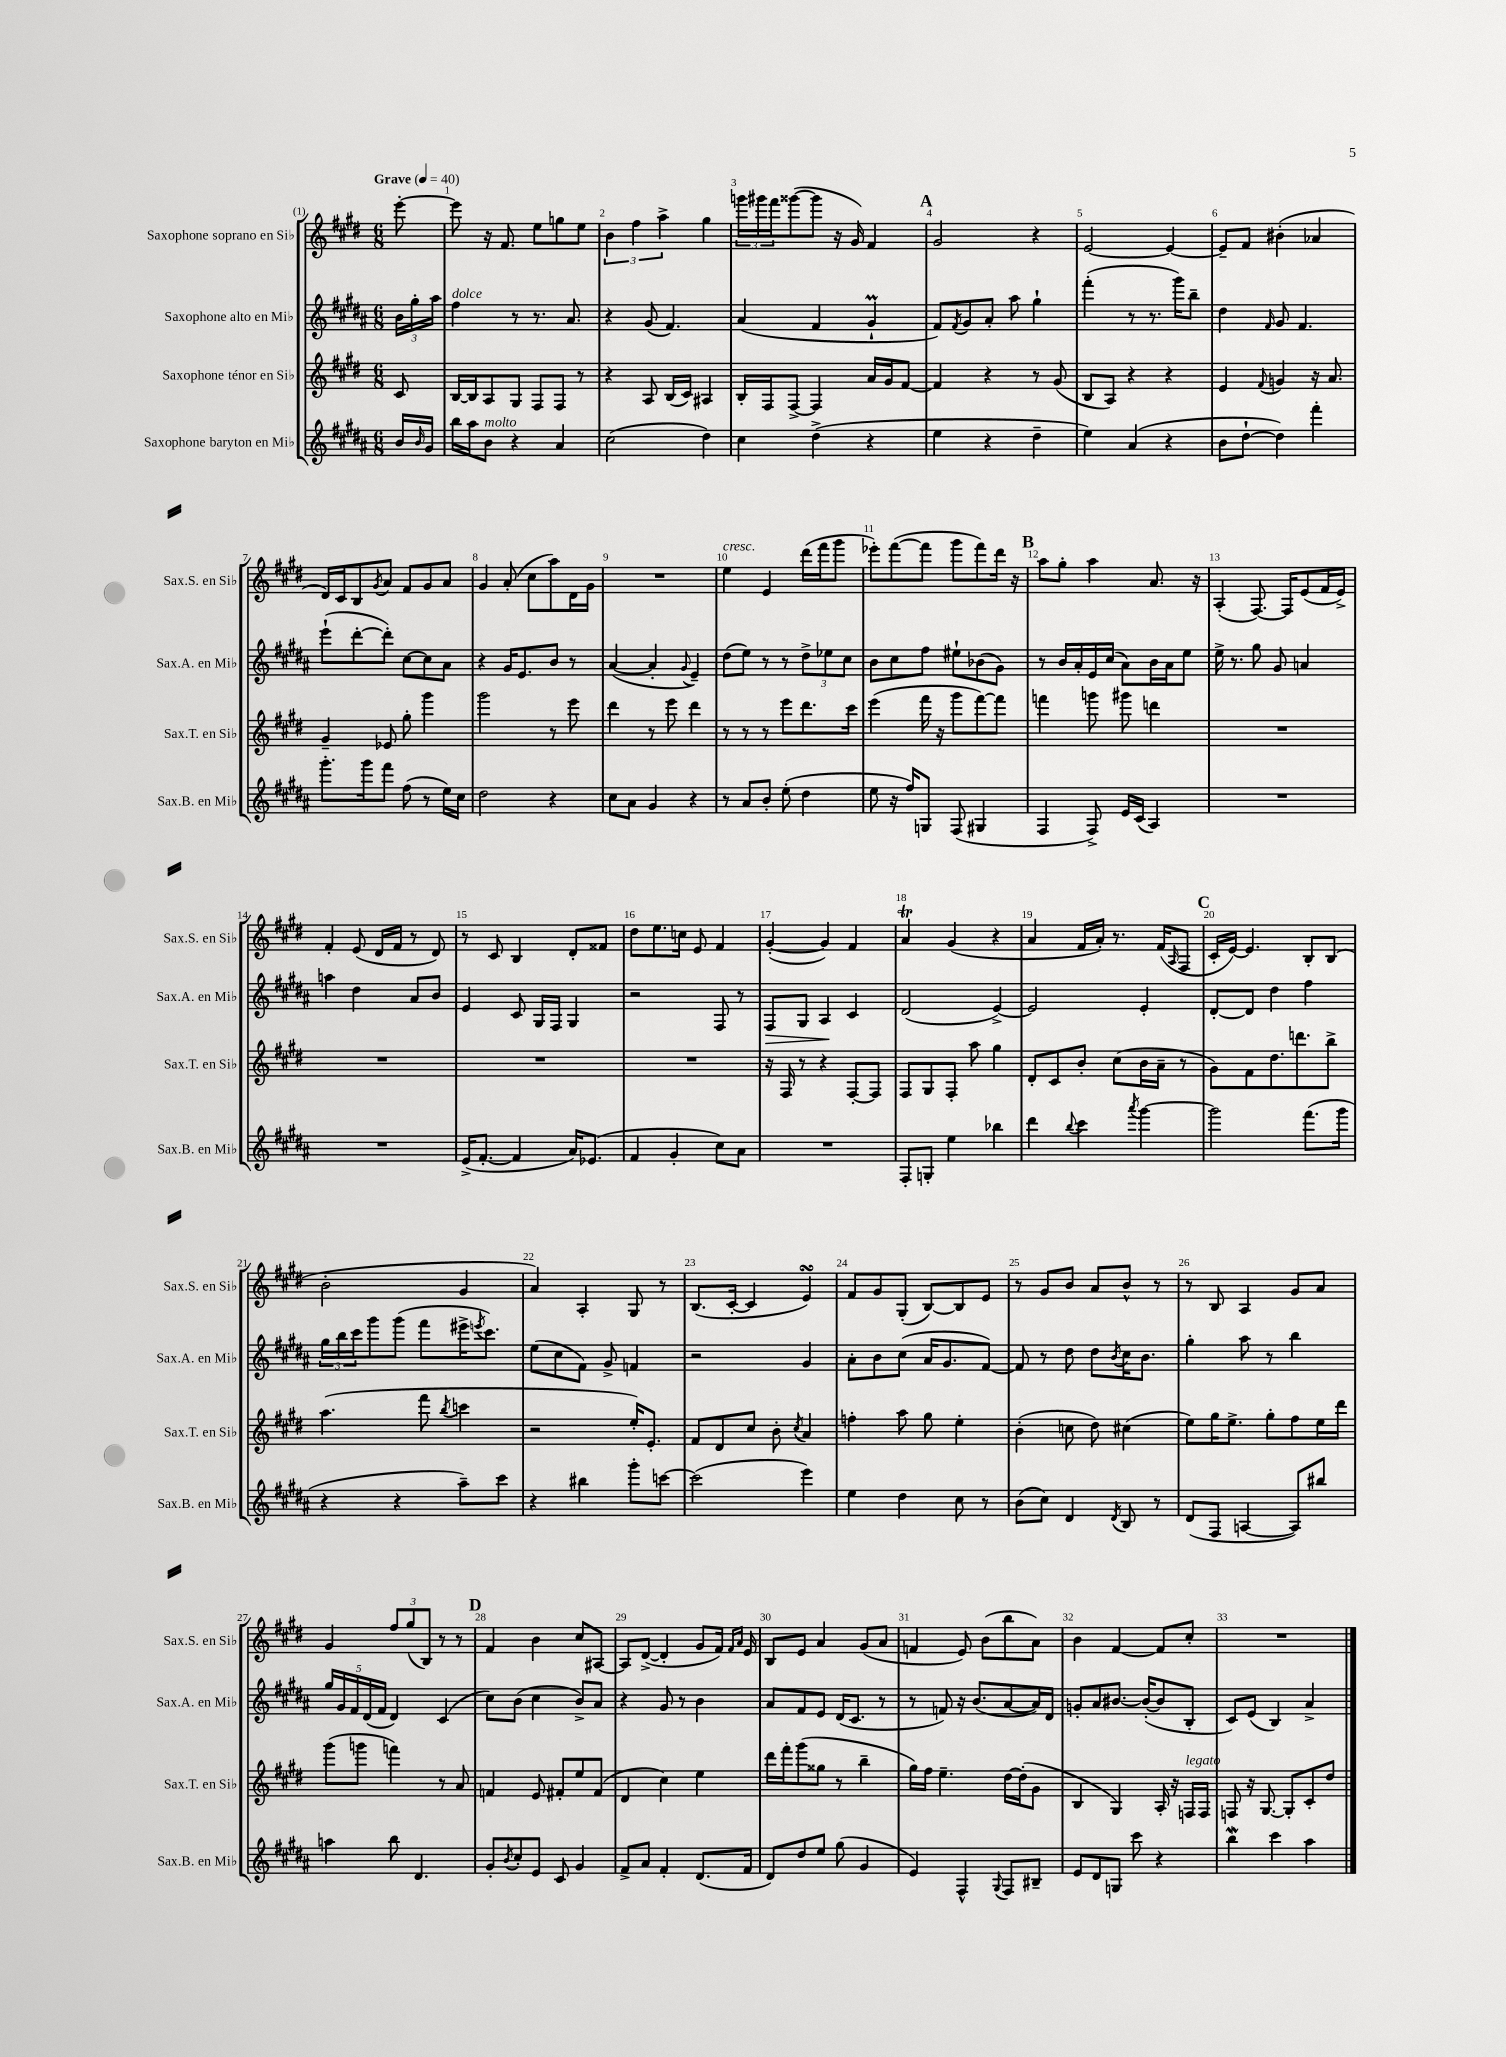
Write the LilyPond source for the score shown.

<<
\new StaffGroup <<
\new Staff = "s0" \with { instrumentName = "Saxophone soprano en Sib" shortInstrumentName = "Sax.S. en Sib" } {
    \clef treble \key e \major \numericTimeSignature \time 6/8 \partial 8 \tempo "Grave" 4 = 40
    e'''8~-. |
    e'''8 r16 fis'8. e''8 g''8 e''8 |
    \tuplet 3/2 { b'4 fis''4 a''4-> } gis''4 |
    \tuplet 3/2 { g'''16 gis'''16 fis'''16 } gisis'''8~( gisis'''8 r16 gis'16) fis'4 |
    \mark \markup { \bold "A" } gis'2 r4 |
    e'2~ e'4~ |
    e'8-- fis'8 bis'4-.( aes'4 |
    dis'16) cis'16 b8 \acciaccatura { gis'8 } a'8 fis'8 gis'8 a'8 |
    gis'4 a'8-.( cis''8 a''8) dis'16 gis'16 |
    R2. |
    e''4^\markup { \italic "cresc." } e'4 dis'''16( fis'''16 gis'''8 |
    ees'''8-.) fis'''8~( fis'''8 gis'''8 fis'''8) dis'''16 r16 |
    \mark \markup { \bold "B" } a''8 gis''8-. a''4 a'8. r16 |
    a4-.( fis8.~) fis16 e'8( fis'16 e'16->) |
    fis'4-. e'8( dis'16 fis'16 r8 dis'8) |
    r8 cis'8 b4 dis'8-. fisis'8 |
    dis''8 e''8. c''16 e'8 fis'4 |
    gis'4~-.( gis'4) fis'4 |
    a'4\trill gis'4( r4 |
    a'4 fis'16 a'16-.) r8. fis'16( \grace { a16 } fis8 |
    \mark \markup { \bold "C" } cis'16-. e'16~) e'4. b8-. b8( |
    b'2-. gis'4 |
    a'4) a4-. gis8 r8 |
    b8.( cis'16~-. cis'4 e'4\turn) |
    fis'8 gis'8 gis8-.( b8~) b8 e'8 |
    r8 gis'8 b'8 a'8 b'8-^ r8 |
    r8 b8 a4 gis'8 a'8 |
    gis'4 \tuplet 3/2 { fis''8 gis''8( b8) } r8 r8 |
    \mark \markup { \bold "D" } fis'4 b'4 cis''8 ais8~ |
    ais8 dis'8~->( dis'4-. gis'8 fis'16) \grace { fis'16 a'16 } e'16 |
    b8 e'8 a'4 gis'8( a'8 |
    f'4 e'8) b'8( b''8 a'8) |
    b'4 fis'4~ fis'8 cis''8-. |
    R2. \bar "|." |
}
\new Staff = "s1" \with { instrumentName = "Saxophone alto en Mib" shortInstrumentName = "Sax.A. en Mib" } {
    \clef treble \key b \major \numericTimeSignature \time 6/8 \partial 8
    \tuplet 3/2 { b'16 gis''16-. ais''16 } |
    fis''4^\markup { \italic "dolce" } r8 r8. ais'8. |
    r4 gis'8( fis'4.) |
    ais'4( fis'4 gis'4-!\prall |
    \mark \markup { \bold "A" } fis'8) \acciaccatura { fis'8 } gis'8 ais'8-. ais''8 gis''4-! |
    fis'''4-.( r8 r8. gis'''16) b''8-- |
    dis''4 \grace { fis'16 } gis'8 fis'4. |
    e'''8-!( dis'''8~-. dis'''8-.) cis''8~ cis''8 ais'8 |
    r4 gis'16 e'8. b'8 r8 |
    ais'4~( ais'4-. \appoggiatura { gis'8 } e'4--) |
    dis''8( e''8) r8 r8 \tuplet 3/2 { dis''8-> ees''8 cis''8 } |
    b'8 cis''8 fis''8 eis''8-! bes'8( gis'8) |
    \mark \markup { \bold "B" } r8 b'16 ais'16-. e'16 cis''16( ais'8) b'16 ais'16 e''8 |
    e''16-> r8. gis''8 gis'8 a'4 |
    a''4 dis''4 ais'8 b'8 |
    e'4 cis'8 gis16 fis16 gis4 |
    r2 fis8 r8 |
    fis8\> gis8 ais4\! cis'4 |
    dis'2( e'4~->) |
    e'2 e'4-. |
    \mark \markup { \bold "C" } dis'8~-. dis'8 dis''4 fis''4 |
    \tuplet 3/2 { gis''16 b''16 cis'''16 } gis'''8 gis'''8( fis'''8 eis'''16-> \acciaccatura { e'''8 } cis'''8.) |
    e''8( cis''8 fis'8) gis'8-> f'4 |
    r2 gis'4 |
    ais'8-. b'8 cis''8( ais'16 gis'8. fis'8~) |
    fis'8 r8 dis''8 dis''8 \acciaccatura { b'8 } cis''16 b'8. |
    gis''4-. ais''8 r8 b''4 |
    \tuplet 5/4 { gis''16 gis'16 fis'16 dis'16( fis'16 } dis'4) cis'4( |
    \mark \markup { \bold "D" } cis''8) b'8( cis''4 b'8->) ais'8 |
    r4 gis'8 r8 b'4 |
    ais'8 fis'8 e'8 dis'16( cis'8. r8 |
    r8 f'8) r16 b'8.( ais'8~ ais'16) dis'16 |
    g'8-. ais'8 bis'8.~ bis'16~-.( bis'8 b8-. |
    cis'8) e'8( b4) ais'4-> \bar "|." |
}
\new Staff = "s2" \with { instrumentName = "Saxophone ténor en Sib" shortInstrumentName = "Sax.T. en Sib" } {
    \clef treble \key e \major \numericTimeSignature \time 6/8 \partial 8
    cis'8 |
    b16~ b16 a8 gis8 fis8 fis8 r8 |
    r4 a8 b16( cis'16) ais4 |
    b16-. fis16 fis8~-> fis4 a'16 gis'16 fis'8~ |
    \mark \markup { \bold "A" } fis'4 r4 r8 gis'8( |
    b8 a8) r4 r4 |
    e'4 \appoggiatura { fis'8 } g'4 r16 a'8. |
    gis'4-- ees'8 gis''8-. gis'''4 |
    gis'''2 r8 e'''8 |
    dis'''4 r8 e'''8 dis'''4 |
    r8 r8 r8 e'''8 dis'''8. cis'''16 |
    e'''4( fis'''16 r16 gis'''8 fis'''8~) fis'''8 |
    \mark \markup { \bold "B" } f'''4 g'''8 gis'''8 d'''4 |
    R2. |
    R2. |
    R2. |
    R2. |
    r16 fis16 r8 r4 fis8~-. fis8 |
    fis8 gis8 fis8-. a''8 gis''4 |
    dis'8-. cis'8 b'8-. cis''8( b'16 a'16-- r8 |
    \mark \markup { \bold "C" } gis'8) fis'8 dis''8. d'''8. b''8-> |
    a''4.( fis'''8 \acciaccatura { b''8 } c'''4 |
    r2 e''16-.) e'8.-. |
    fis'8 dis'8 cis''8 b'8-. \acciaccatura { cis''8 } a'4 |
    f''4-. a''8 gis''8 e''4-. |
    b'4-.( c''8 dis''8) cis''4( |
    e''8) gis''16 e''8.-> gis''8-. fis''8 e''16 dis'''16 |
    gis'''8( g'''8 f'''4) r8 a'8 |
    \mark \markup { \bold "D" } f'4 e'8 fis'8-. e''8 fis'8( |
    dis'4 cis''4) e''4 |
    dis'''16 fis'''16-. gis'''8( gisis''8 r8 b''4-- |
    gis''16) fis''16 e''4.-- dis''16~ dis''16-.( gis'8 |
    b4 gis4) a16-. r16 f16^\markup { \italic "legato" } f16 |
    f8 r16 gis8.~ gis8-. cis'8-. dis''8 \bar "|." |
}
\new Staff = "s3" \with { instrumentName = "Saxophone baryton en Mib" shortInstrumentName = "Sax.B. en Mib" } {
    \clef treble \key b \major \numericTimeSignature \time 6/8 \partial 8
    b'16 \grace { b'16 } gis'16 |
    b''16 ais''16 b'8^\markup { \italic "molto" } r4 ais'4 |
    cis''2( dis''4) |
    cis''4 dis''4->( r4 |
    \mark \markup { \bold "A" } e''4 r4 dis''4-- |
    e''4) ais'4( r4 |
    b'8 dis''8~-! dis''4) fis'''4-. |
    gis'''8.-. gis'''16 fis'''8 fis''8( r8 e''16) cis''16 |
    dis''2 r4 |
    cis''8 ais'8 gis'4 r4 |
    r8 ais'8 b'8-. e''8-.( dis''4 |
    e''8 r16 fis''16) g8 fis8( gis4 |
    \mark \markup { \bold "B" } fis4 fis8->) e'16 cis'16( ais4) |
    R2. |
    R2. |
    e'16->( fis'8.~-. fis'4 ais'16) ees'8.( |
    fis'4 gis'4-. cis''8) ais'8 |
    R2. |
    fis8-. g8-. e''4 bes''4 |
    dis'''4 \appoggiatura { b''8 } cis'''4 \acciaccatura { ais'''8 } gis'''4~ |
    \mark \markup { \bold "C" } gis'''2 fis'''8.( gis'''16 |
    r4 r4 ais''8--) cis'''8 |
    r4 bis''4 gis'''8-. c'''8~ |
    c'''2( e'''4) |
    e''4 dis''4 cis''8 r8 |
    b'8( cis''8) dis'4 \acciaccatura { dis'8 } b8 r8 |
    dis'8( fis8 a4~ a8) bis''8 |
    a''4 b''8 dis'4. |
    \mark \markup { \bold "D" } gis'8-. \acciaccatura { b'8 } cis''8-. e'8 cis'8 gis'4 |
    fis'8-> ais'8 fis'4-. dis'8.( fis'16 |
    dis'8) dis''8 e''8 gis''8( gis'4 |
    e'4) fis4-^ \appoggiatura { gis8 } fis8 bis8-- |
    e'8 dis'8 g8 cis'''8 r4 |
    b''4\mordent cis'''4 ais''4 \bar "|." |
}
>>
>>
\layout { \context { \Score \override BarNumber.break-visibility = ##(#f #t #t) barNumberVisibility = #all-bar-numbers-visible } }
